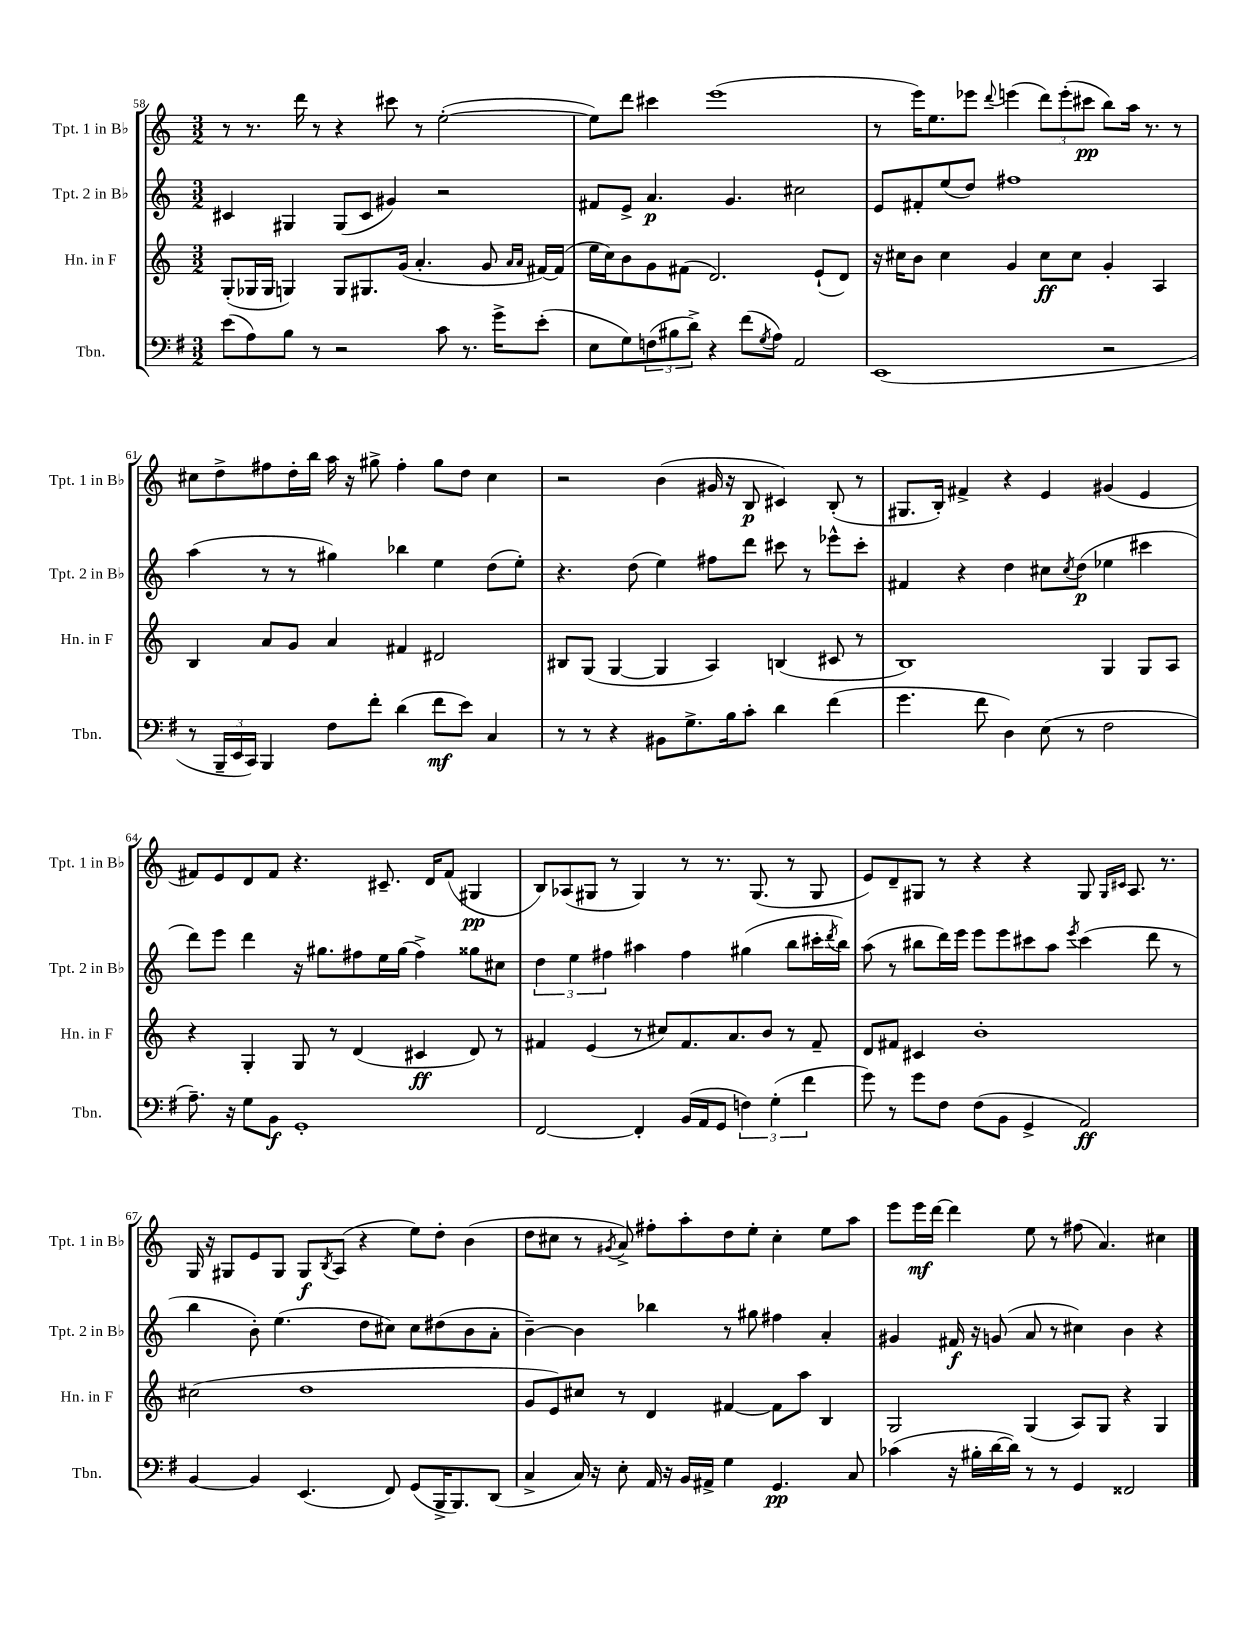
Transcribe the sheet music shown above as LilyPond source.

<<
\new StaffGroup <<
\new Staff = "s0" \with { instrumentName = "Tpt. 1 in Bb" shortInstrumentName = "Tpt. 1 in Bb" } {
    \clef treble \key c \major \numericTimeSignature \time 3/2
    r8 r8. d'''16 r8 r4 cis'''8 r8 e''2~-.( |
    e''8) d'''8 cis'''4 e'''1( |
    r8 e'''16) e''8. ees'''8 \appoggiatura { d'''8 } e'''4( \tuplet 3/2 { d'''8) e'''8-.( cis'''8\pp } b''8) a''16 r8. r8 |
    cis''8 d''8-> fis''8 d''16-. b''16 a''16 r16 gis''8-> fis''4-. gis''8 d''8 cis''4 |
    r2 b'4( gis'16 r16 b8\p cis'4) b8-.( r8 |
    gis8. b16-.) fis'4-> r4 e'4 gis'4( e'4 |
    fis'8) e'8 d'8 fis'8 r4. cis'8.-- d'16 fis'8( gis4\pp |
    b8) aes8( gis8 r8 gis4) r8 r8. gis8.( r8 gis8 |
    e'8) d'8-- gis8 r8 r4 r4 gis8 \grace { gis16 cis'16 } a8. r8. |
    g16 r16 gis8 e'8 gis8 gis8\f \acciaccatura { b8 } a8( r4 e''8) d''8-. b'4( |
    d''8 cis''8 r8 \acciaccatura { gis'8 } a'8->) fis''8-. a''8-. d''8 e''8-. cis''4-. e''8 a''8 |
    e'''8 e'''16\mf d'''16~ d'''4 e''8 r8 fis''8( a'4.) cis''4 \bar "|." |
}
\new Staff = "s1" \with { instrumentName = "Tpt. 2 in Bb" shortInstrumentName = "Tpt. 2 in Bb" } {
    \clef treble \key c \major \numericTimeSignature \time 3/2
    cis'4 gis4 gis8( cis'8 gis'4) r2 |
    fis'8 e'8-> a'4.\p g'4. cis''2 |
    e'8 fis'8-. e''8( d''8) fis''1 |
    a''4( r8 r8 gis''4) bes''4 e''4 d''8( e''8-.) |
    r4. d''8( e''4) fis''8 d'''8 cis'''8 r8 ees'''8-^ cis'''8-. |
    fis'4 r4 d''4 cis''8 \acciaccatura { cis''8 } d''8\p( ees''4 cis'''4 |
    d'''8) e'''8 d'''4 r16 gis''8. fis''8 e''16 gis''16( fis''4->) gisis''8 cis''8 |
    \tuplet 3/2 { d''4 e''4 fis''4 } ais''4 fis''4 gis''4( b''8 cis'''16-. \acciaccatura { d'''8 } b''16) |
    a''8( r8 bis''8 d'''16) e'''16 e'''8 e'''8 cis'''8 a''8 \acciaccatura { e'''8 } cis'''4( d'''8 r8 |
    b''4 b'8-.) e''4.( d''8 cis''8) cis''8 dis''8( b'8 a'8-. |
    b'4~--) b'4 bes''4 r8 gis''8 fis''4 a'4-. |
    gis'4 fis'16\f r16 g'8( a'8 r8 cis''4) b'4 r4 \bar "|." |
}
\new Staff = "s2" \with { instrumentName = "Hn. in F" shortInstrumentName = "Hn. in F" } {
    \clef treble \key c \major \numericTimeSignature \time 3/2
    g8-.( ges16 ges16 g4) g8 gis8. g'16( a'4.-. g'8 \grace { a'16 a'16 } fis'16~) fis'16( |
    e''16 c''16) b'8 g'8 fis'8( d'2.) e'8-!( d'8) |
    r16 cis''16 b'8 cis''4 g'4 cis''8\ff cis''8 g'4-. a4 |
    b4 a'8 g'8 a'4 fis'4 dis'2 |
    bis8 g8( g4~ g4 a4) b4( cis'8 r8 |
    b1) g4 g8 a8 |
    r4 g4-. g8 r8 d'4( cis'4\ff d'8) r8 |
    fis'4 e'4( r8 cis''8) fis'8. a'8. b'8 r8 fis'8-- |
    d'8 fis'8 cis'4 b'1-. |
    cis''2( d''1 |
    g'8 e'8) cis''8 r8 d'4 fis'4~ fis'8 a''8 b4 |
    g2 g4( a8) g8 r4 g4 \bar "|." |
}
\new Staff = "s3" \with { instrumentName = "Tbn." shortInstrumentName = "Tbn." } {
    \clef bass \key g \major \numericTimeSignature \time 3/2
    e'8( a8) b8 r8 r2 c'8 r8. g'16-> e'8-.( |
    e8 g8) \tuplet 3/2 { f8( bis8 d'8->) } r4 fis'8( \acciaccatura { g8 } a8) a,2 |
    e,1( r2 |
    r8 \tuplet 3/2 { b,,16-- e,16 c,16) } b,,4 fis8 fis'8-. d'4( fis'8\mf e'8) c4 |
    r8 r8 r4 bis,8 g8.-> b16 c'8-. d'4 fis'4( |
    g'4. fis'8 d4) e8( r8 fis2 |
    a8.--) r16 g8 b,8\f g,1-. |
    fis,2~ fis,4-. b,16( a,16 g,8 \tuplet 3/2 { f4) g4-.( fis'4 } |
    g'8) r8 g'8 fis8 fis8( b,8 g,4-> a,2\ff) |
    b,4~ b,4 e,4.( fis,8) g,8( b,,16-> b,,8.) d,8( |
    c4-> c16) r16 e8-. a,16 r16 b,16 ais,16-> g4 g,4.\pp c8 |
    ces'4( r16 bis16-. d'16~ d'16) r8 r8 g,4 fisis,2 \bar "|." |
}
>>
>>
\layout { \context { \Score currentBarNumber = #58 } }
